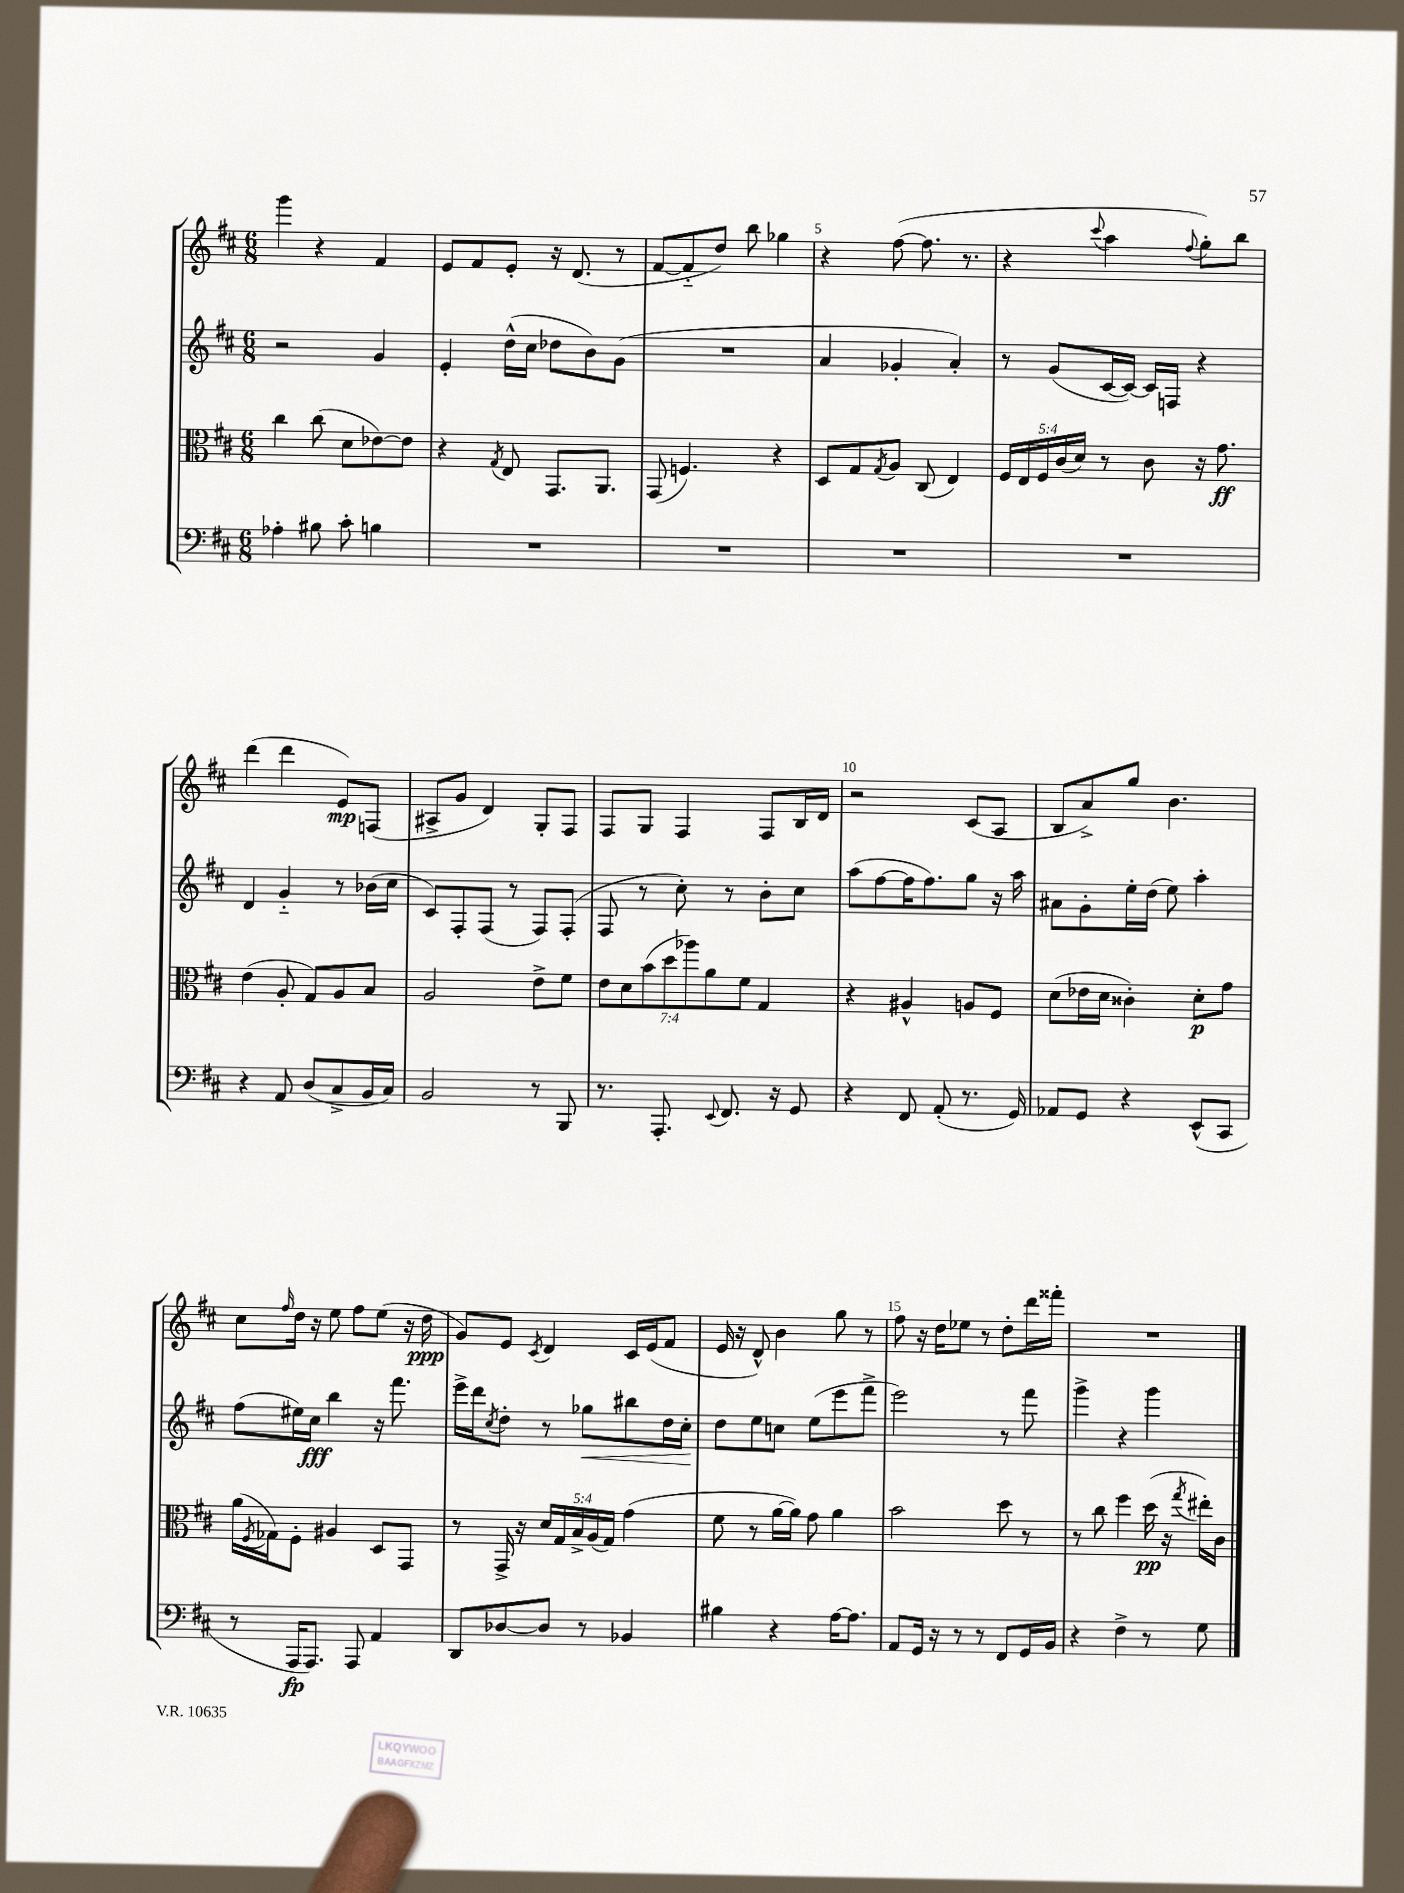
<<
\new StaffGroup <<
\new Staff = "s0" {
    \clef treble \key d \major \numericTimeSignature \time 6/8
    g'''4 r4 fis'4 |
    e'8 fis'8 e'8-. r16 d'8.( r8 |
    fis'8~ fis'8-_ d''8) b''8 ges''4 |
    r4 fis''8~( fis''8. r8. |
    r4 \appoggiatura { cis'''8 } a''4 \appoggiatura { fis''8 } g''8-.) b''8 |
    d'''4( d'''4 e'8\mp) f8( |
    ais8-> g'8 d'4) g8-. fis8 |
    fis8 g8 fis4 fis8 b16 d'16 |
    r2 cis'8( a8 |
    b8 a'8->) g''8 b'4. |
    cis''8 \grace { fis''16 } d''16 r16 e''8 fis''8 e''8( r16 d''16\ppp |
    g'8) e'8 \acciaccatura { cis'8 } d'4 cis'16 e'16( fis'8 |
    e'16 r16 d'8-^) b'4 g''8 r8 |
    fis''8 r16 d''16 ees''8 r8 d''8-. d'''16 fisis'''16-. |
    R2. \bar "|." |
}
\new Staff = "s1" {
    \clef treble \key d \major \numericTimeSignature \time 6/8
    r2 g'4 |
    e'4-. d''16-^( cis''16 des''8 b'8) g'8( |
    R2. |
    a'4 ges'4-. a'4-.) |
    r8 g'8( cis'16~ cis'16~) cis'16 f16 r4 |
    d'4 g'4-_ r8 bes'16( cis''16 |
    cis'8) fis8-. fis8( r8 fis8) fis8-.( |
    fis8 r8 cis''8-.) r8 b'8-. cis''8 |
    a''8( fis''8~ fis''16 fis''8.) g''8 r16 a''16 |
    ais'8 g'8-. e''16-. d''16( e''8) a''4-. |
    fis''8( eis''16) cis''16\fff b''4 r16 fis'''8. |
    e'''16-> d'''16 \acciaccatura { cis''8 } d''8-. r8 ges''8\< bis''8 d''16 cis''16-. |
    d''8\! e''8 c''8 e''8( e'''8 fis'''8-> |
    e'''2) r8 fis'''8 |
    g'''4-> r4 g'''4 \bar "|." |
}
\new Staff = "s2" {
    \clef alto \key d \major \numericTimeSignature \time 6/8 \override Staff.TupletNumber.text = #tuplet-number::calc-fraction-text
    cis''4 cis''8( d'8 ees'8~) ees'8 |
    r4 \acciaccatura { g8 } e8 g,8. a,8. |
    g,8( f4.) r4 |
    d8 g8 \acciaccatura { g8 } a8 cis8( e4) |
    \tuplet 5/4 { fis16 e16 fis16 cis'16( d'16) } r8 cis'8 r16 g'8.\ff |
    e'4( a8-. g8) a8 b8 |
    a2 e'8-> fis'8 |
    \tuplet 7/4 { e'8 d'8 b'8( d''8 aes''8) a'8 fis'8 } g4 |
    r4 ais4-^ a8 fis8 |
    d'8( ees'16 d'16 cisis'4-.) d'8-.\p g'8 |
    a'16( \acciaccatura { fis8 } ges16) fis8-. ais4 d8 g,8 |
    r8 g,16-> r16 \tuplet 5/4 { d'16 g16 b16-> a16( g16) } g'4( |
    fis'8 r8 a'16~ a'16) g'8 a'4 |
    b'2 d''8 r8 |
    r8 cis''8 fis''4 d''16\pp( r16 \acciaccatura { g''8 } eis''16-.) cis'16 \bar "|." |
}
\new Staff = "s3" {
    \clef bass \key d \major \numericTimeSignature \time 6/8
    aes4-. bis8 cis'8-. b4 |
    R2. |
    R2. |
    R2. |
    R2. |
    r4 a,8 d8( cis8-> b,16 cis16) |
    b,2 r8 b,,8 |
    r8. a,,8.-. \appoggiatura { e,8 } fis,8. r16 g,8 |
    r4 fis,8 a,8-.( r8. g,16) |
    aes,8 g,8 r4 e,8-^( cis,8 |
    r8 a,,16\fp a,,8.) a,,8 a,4 |
    d,8 des8~ des8 r8 bes,4 |
    bis4 r4 a16~ a8. |
    a,8 g,16 r16 r8 r8 fis,8 g,16 b,16 |
    r4 fis4-> r8 g8 \bar "|." |
}
>>
>>
\layout { \context { \Score currentBarNumber = #2 \override BarNumber.break-visibility = ##(#f #t #t) barNumberVisibility = #(every-nth-bar-number-visible 5) } }
